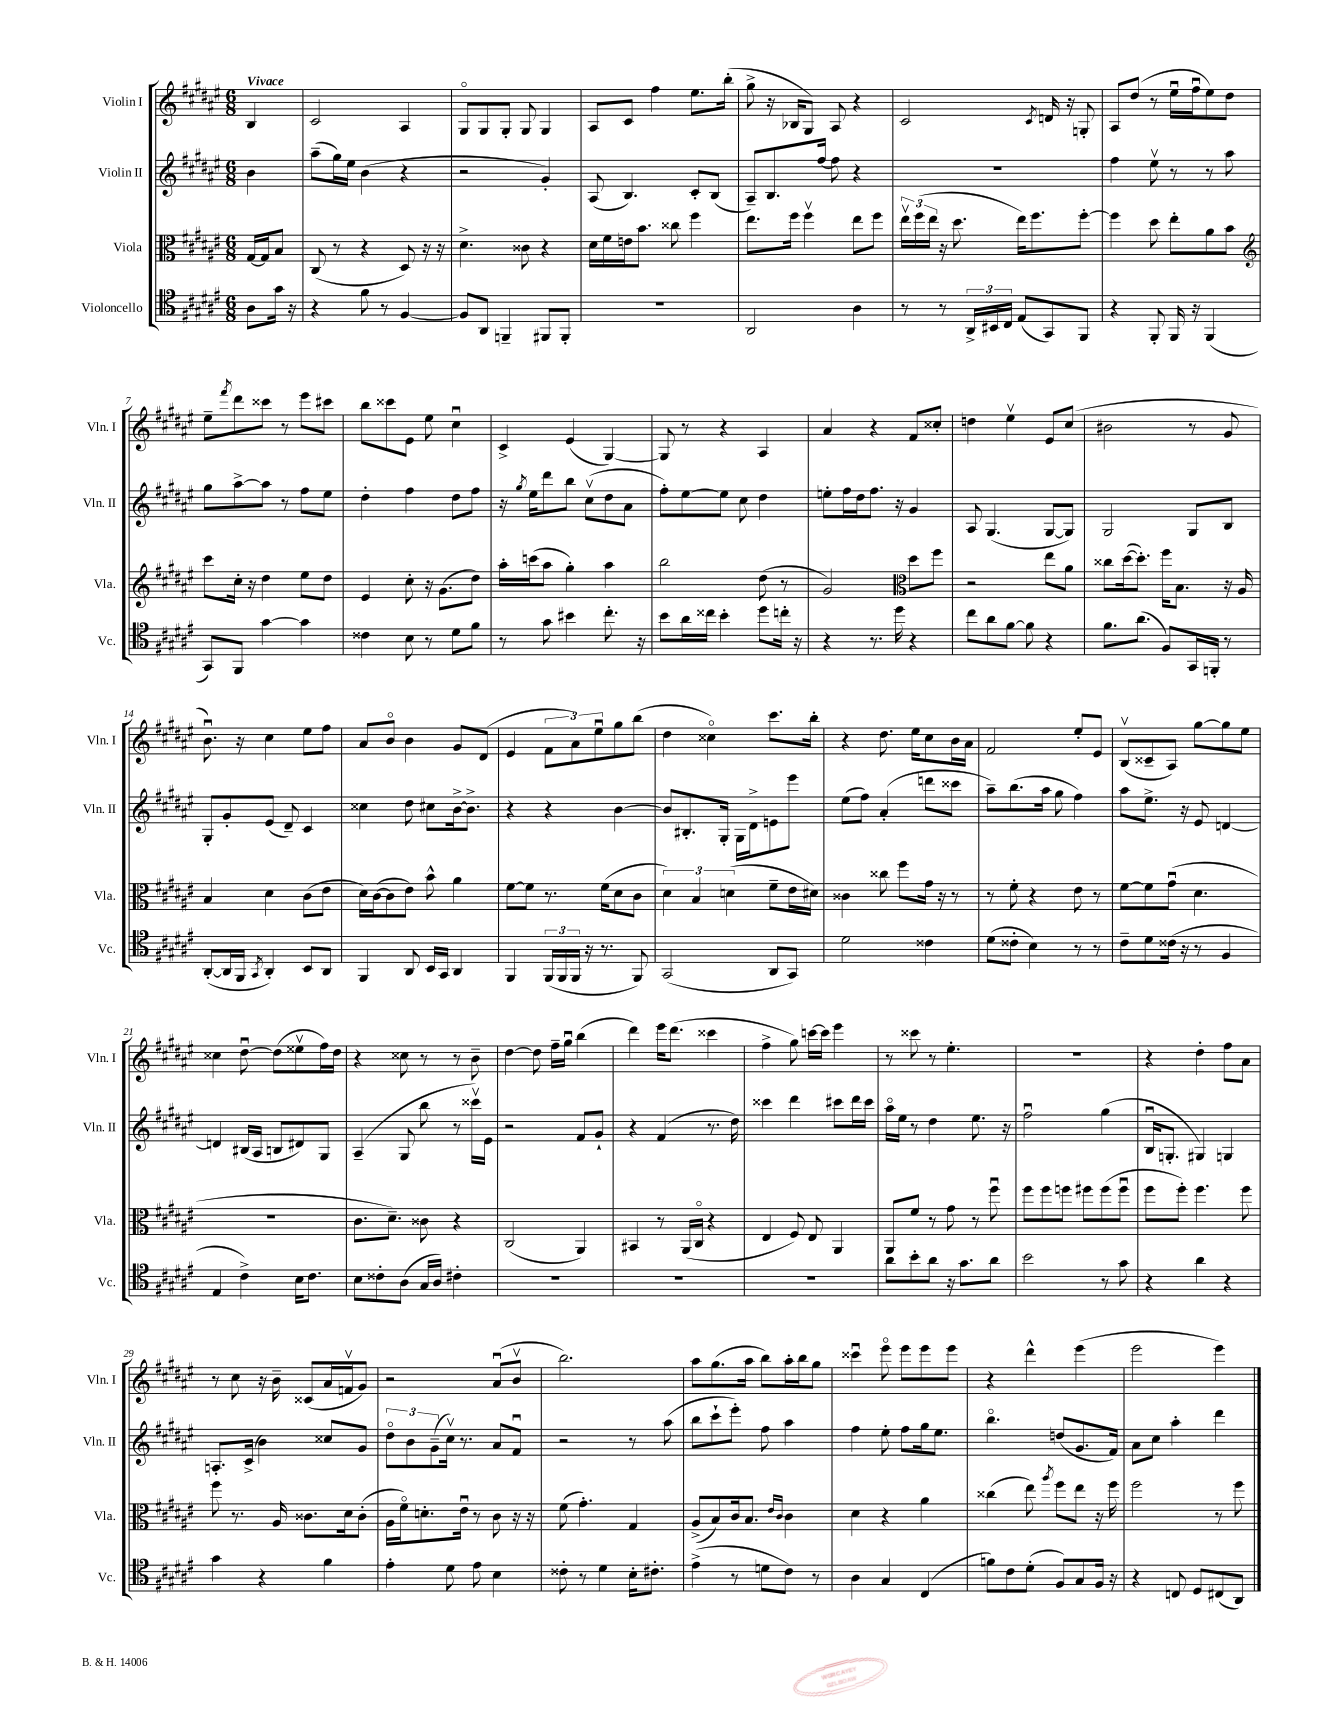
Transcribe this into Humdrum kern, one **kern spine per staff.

**kern	**kern	**kern	**kern
*staff4	*staff3	*staff2	*staff1
*clefC4	*clefC3	*clefG2	*clefG2
*k[f#c#g#d#a#e#]	*k[f#c#g#d#a#e#]	*k[f#c#g#d#a#e#]	*k[f#c#g#d#a#e#]
*M6/8	*M6/8	*M6/8	*M6/8
8A#	[16G#	4b	4B
.	16G#]	.	.
16g#	8B	.	.
16r	.	.	.
=	=	=	=
4r	(8C#	(8aa#~	2c#
.	8r	16gg#)	.
.	.	16ee#	.
8f#	4r	(4b	.
8r	.	.	.
[4F#	8D#)	4r	4A#
.	16r	.	.
.	16r	.	.
=	=	=	=
8F#]	4.d#^	2r	8G#o
8AA#	.	.	8G#
4FF~	.	.	8G#'
.	8c##	.	8G#
8FF#	4r	4g#')	4G#
8FF#'	.	.	.
=	=	=	=
2.r	16d#	(8A#	8A#
.	16f#	.	.
.	16e	4.B)	8c#
.	8.b	.	.
.	.	.	4ff#
.	8cc##	.	.
.	4ff#	8c#'	8.ee#
.	.	(8B	.
.	.	.	(16bb'
=	=	=	=
2AA#	8.ee#	8A#~)	8gg#^
.	.	8.B	16r
.	16ff#	.	16B-
.	4ff#v	.	8G#)
.	.	[16ff#	.
.	.	8ff#]	8A#
4A#	8ee#	4r	4r
.	8ff#	.	.
=	=	=	=
8r	24ee#v	2.r	2c#
.	(24ff#	.	.
.	24ee#	.	.
8r	16r	.	.
.	8.dd#	.	.
24AA#^	.	.	.
24BB#	.	.	.
24C#	.	.	.
(8E#	16ee#)	.	.
.	8.ff#	.	.
.	.	.	8qc#
8GG#)	.	.	16d
.	.	.	16r
8FF#	[8ff#'	.	8G'
=	=	=	=
4r	4ff#]	4ff#	8A#
.	.	.	(8dd#
8FF#'	8dd#	8ee#v	8r
16FF#	8ee#'	8r	16ee#u
16r	.	.	16ff#u
(4FF#	8a#	8r	8ee#)
.	8b	8aa#	8dd#
=	=	=	=
*	*clefG2	*	*
8GG#)	8ccc#	8gg#	8ee#~
.	.	.	8qfff#
8FF#	16cc#'	[8aa#^	8ddd#
.	16r	.	.
[4g#	4dd#	8aa#]	8ccc##
.	.	8r	8r
4g#]	8ee#	8ff#	8eee#
.	8dd#	8ee#	8ccc#
=	=	=	=
4c##	4e#	4dd#'	8bb
.	.	.	8ccc##
8B	8cc#'	4ff#	8e#
8r	16r	.	8ee#
.	(8.g#	.	.
8d#	.	8dd#	4cc#u
8f#	8dd#)	8ff#	.
=	=	=	=
8r	16aa#'	16r	4c#^
.	.	8qgg#	.
.	(16ccc	16ee#	.
8g#	8aa#	8ddd#	.
4b#	4gg#')	8bb	(4e#
.	.	(8cc#v	.
8.cc#'	4aa#	8dd#	[4G#)
.	.	8a#	.
16r	.	.	.
=	=	=	=
8b	2bb	8ff#')	8G#]
16a#	.	[8ee#	8r
16cc##	.	.	.
4b'	.	8ee#]	4r
.	.	8cc#	.
8dd#	(8dd#	4dd#	4A#
16cc'	8r	.	.
16r	.	.	.
=	=	=	=
4r	2g#)	8ee'	4a#
.	.	16ff#	.
.	.	16dd#	.
8.r	.	8.ff#	4r
16dd#	.	16r	.
*	*clefC3	*	*
4r	8dd#	4g#	8f#
.	8ff#	.	8cc##'
=	=	=	=
8cc#	2r	8A#	4dd
8a#	.	(4.G#	.
[8f#	.	.	4ee#v
8f#]	.	.	.
4r	8ee#	[8G#	8e#
.	8a#	8G#])	(8cc#
=	=	=	=
8.f#	8cc##	2G#	2b#
.	([16dd#	.	.
(8.a#	8.dd#'])	.	.
8F#)	16ff#	.	.
.	8.B	.	.
16GG#	.	8G#	8r
16FF'	.	.	.
8r	16r	8B	8g#
.	16A#	.	.
=	=	=	=
([8AA#'	4B	8G#'	8.bu)
16AA#]	.	8g#'	.
16FF#	.	.	16r
8qGG#	.	.	.
4AA#')	4d#	(8e#	4cc#
.	.	8d#~)	.
8BB	(8c#	4c#	8ee#
8AA#	8e#	.	8ff#
=	=	=	=
4FF#	16d#)	4cc##	8a#
.	([16c#	.	.
.	8c#]	.	8bo
8AA#	8e#)	8dd#	4b
16BB	8b^^	8cc#	.
16GG#	.	.	.
4AA#	4a#	[16b^	8g#
.	.	8.b^]	.
.	.	.	(8d#
=	=	=	=
4FF#	[8f#	4r	4e#
.	8f#]	.	.
(24FF#	8.r	4r	12f#
24FF#	.	.	.
24FF#	.	.	12a#)
16r	.	.	.
.	.	.	12ee#u
8.r	(16f#	.	.
.	8d#	[4b	8gg#
8FF#)	8c#	.	(8bb
=	=	=	=
(2GG#	6d#)	8b]	4dd#
.	.	8.B#'	.
.	6B	.	.
.	.	.	4cc##o)
.	.	16G#'	.
.	(6d	.	.
.	.	16G#	.
.	.	16d#^	.
8AA#	8f#~	8e	8.ccc#
8GG#)	16e#	8eee#	.
.	16d#)	.	16bb'
=	=	=	=
2d#	4c##	(8ee#	4r
.	.	8ff#)	.
.	8cc##	(4a#'	8.dd#
.	8ff#	.	.
.	.	.	16ee#
4c##	16g#	8ddd	8cc#
.	16r	.	.
.	8r	8ccc##	16b
.	.	.	16a#
=	=	=	=
(8d#	8r	8aa#~)	2f#
8c##'	8f#'	(8.bb	.
4B)	4r	.	.
.	.	16aa#	.
.	.	8gg#	.
8r	8e#	4ff#)	8ee#'
8r	8r	.	8e#
=	=	=	=
8c#~	[8f#	8aa#	(8Bv
8d#	8f#]	8.ee#^	8c##~
(16c##	(8g#u	.	8A#)
16r	.	16r	.
8r	4.d#	8e#	[8gg#
4F#	.	[4d	8gg#]
.	.	.	8ee#
=	=	=	=
4E#	2.r	4d]	4cc##
4c#^)	.	(16B#	[8dd#u
.	.	16A#	.
.	.	8B	(8dd#]
16B	.	8d#)	8ee##v
8.c#	.	.	.
.	.	8G#	16ff#)
.	.	.	16dd#
=	=	=	=
8B	8.c#	(4A#~	4r
8c##'	.	.	.
.	8.d#~)	.	.
(8A#	.	8G#	8cc##
16G#	8c##	8bb	8r
16A#)	.	.	.
4c#'	4r	8r	8r
.	.	16ccc##v)	8b~
.	.	16e#	.
=	=	=	=
2.r	(2C#	2r	[4dd#
.	.	.	8dd#]
.	.	.	16ff#~
.	.	.	16gg#u
.	4AA#)	8f#	(4bb
.	.	8g#`	.
=	=	=	=
2.r	4BB#	4r	4ddd#)
.	8r	(4f#	16eee#
.	.	.	(8.ddd#
.	(16AA#	.	.
.	16C#o	.	.
.	4r	8.r	4ccc##
.	.	16dd#)	.
=	=	=	=
2.r	4E#	4ccc##	4ff#^
.	8F#)	4ddd#	8gg#)
.	8E#	.	[16ccc
.	.	.	16ccc]
.	4AA#	8ccc#	4eee#
.	.	16ddd#	.
.	.	16ccc#	.
=	=	=	=
8a#	8AA#	16aa#o	8r
.	.	16ee#	.
8b'	8f#	8r	8ccc##
8a#	8r	4dd#	8r
16r	8g#	.	4.ee#'
8.g#	.	.	.
.	8r	8.ee#	.
8a#	8ff#u	.	.
.	.	16r	.
=	=	=	=
2b	8ff#	2ff#u	2.r
.	8ff#	.	.
.	8ff	.	.
.	8ff#	.	.
8r	(8ff#	(4gg#	.
8g#	8ff#u	.	.
=	=	=	=
4r	8ff#	16Bu	4r
.	.	8.G'	.
.	8ff#')	.	.
4a#	4.ff#	4G#)	4dd#'
4r	.	4G	8ff#
.	8ff#	.	8a#
=	=	=	=
4g#	8ff#	8.A'	8r
.	8.r	.	8cc#
.	.	(16c#^	.
4r	.	4b)	16r
.	16A#	.	16b~
.	8.c##	.	(8c##
4f#	.	8cc##	16a#
.	16d#	.	16fv
.	(8c##'	8g#	8g#)
=	=	=	=
4e#'	16A#	12dd#o	2r
.	16f#o)	.	.
.	.	12b	.
.	8.d'	.	.
.	.	(12g#~	.
8d#	.	16cc#v)	.
.	16e#u	8.r	.
8e#	8r	.	.
4B	8c#	8a#	(8a#u
.	16r	8f#u	8bv
.	16r	.	.
=	=	=	=
8c##'	(8f#	2r	2.bb)
8r	4.g#')	.	.
4d#	.	.	.
16B'	4G#	8r	.
8.c#'	.	.	.
.	.	(8aa#	.
=	=	=	=
(4e#^	(8A#^	8bb	8aa#
.	8B)	8ccc#`	(8.gg#
8r	16c#	8eee#')	.
.	8.B	.	16aa#
8d	.	8ff#	8bb)
.	16qqe#	.	.
.	16qqc#	.	.
8c#)	4c#	4aa#	16aa#'
.	.	.	16bb
8r	.	.	8gg#
=	=	=	=
4A#	4d#	4ff#	4ccc##u
4G#	4r	8ee#'	8eee#o
.	.	8ff#	8eee#
(4C#	4a#	16gg#	8eee#
.	.	8.ee#	.
.	.	.	8eee#
=	=	=	=
8f)	(4cc##	4.bbo	4r
8c#	.	.	.
(8d#'	8ee#)	.	4ddd#^^
.	8qaa#	.	.
8F#)	8ff#	(8dd	.
8G#	8ee#	8.g#	(4eee#
16F#	16r	.	.
16r	16ff#	16f#)	.
=	=	=	=
4r	2ff#	8a#	2eee#
.	.	8cc#	.
8C	.	4aa#'	.
8D#	.	.	.
(8C#	8r	4ddd#	4eee#)
8AA#)	8ff#	.	.
==	==	==	==
*-	*-	*-	*-
